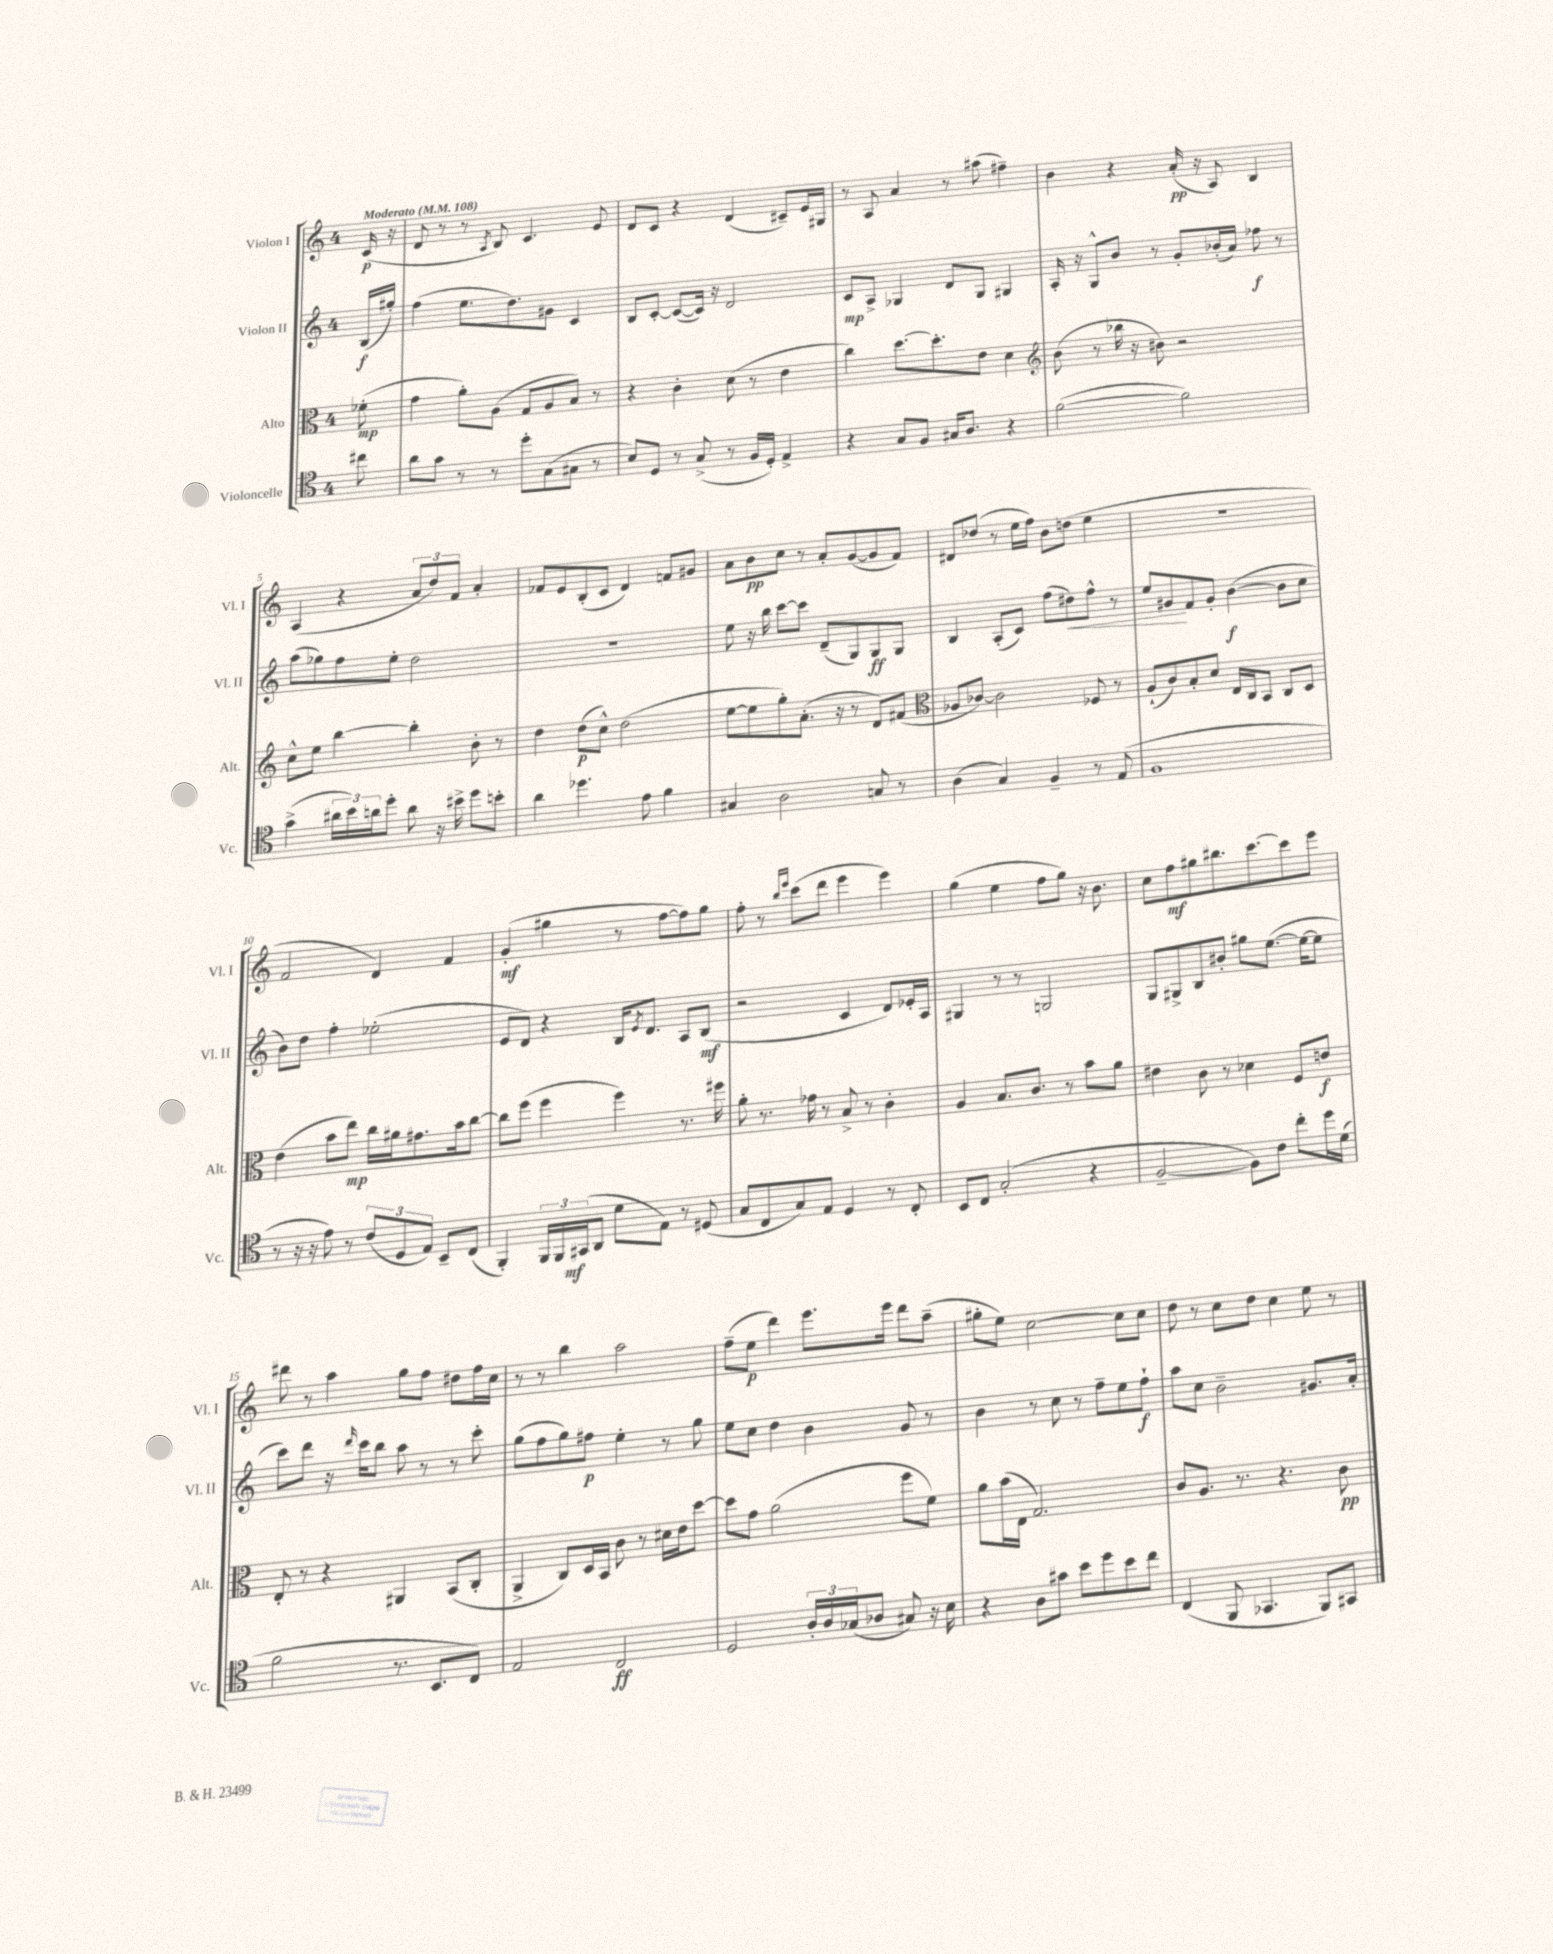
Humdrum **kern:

**kern	**dynam	**kern	**dynam	**kern	**dynam	**kern	**dynam
*part4	*part4	*part3	*part3	*part2	*part2	*part1	*part1
*staff4	*staff4	*staff3	*staff3	*staff2	*staff2	*staff1	*staff1
*I"Violoncelle	*	*I"Alto	*	*I"Violon II	*	*I"Violon I	*
*I'Vc.	*	*I'Alt.	*	*I'Vl. II	*	*I'Vl. I	*
*clefC4	*	*clefC3	*	*clefG2	*	*clefG2	*
*k[]	*	*k[]	*	*k[]	*	*k[]	*
*M4/4	*	*M4/4	*	*M4/4	*	*M4/4	*
*MM108	*	*MM108	*	*MM108	*	*MM108	*
=	=	=	=	=	=	=	=
!	!	!	!	!	!	!LO:TX:a:B:t=Moderato	!
8cc#X\	.	(8f-X'\	mp	(16B/LL	f	(16c/	p
.	.	.	.	16gg#X'/JJ)	.	16r	.
=1	=1	=1	=1	=1	=1	=1	=1
8a\L	.	4g\	.	(4ff\	.	8d/	.
8g\J	.	.	.	.	.	8r	.
8r	.	8a'\L)	.	8.ee\L	.	8r	.
.	.	.	.	.	.	8qA/	.
8r	.	(8A\J	.	.	.	8B/)	.
.	.	.	.	8.dd\)	.	.	.
8dd'\L	.	8G/L	.	.	.	4.c/	.
(8G\	.	8A/	.	8g#X\J	.	.	.
8G#X\J	.	8B/J)	.	4c/	.	.	.
8r	.	8r	.	.	.	8e/	.
=2	=2	=2	=2	=2	=2	=2	=2
8B/L)	.	4r	.	8B/L	.	8d/L	.
8D/J	.	.	.	[8c'/J	.	8c/J	.
8r	.	4c'\	.	(8c/L_	.	4r	.
(8G^/	.	.	.	16c/Jk])	.	.	.
.	.	.	.	16r	.	.	.
8r	.	(8d\	.	2d/	.	(4d/	.
16F/LL	.	8r	.	.	.	.	.
16D'/JJ)	.	.	.	.	.	.	.
4E^/	.	4e\	.	.	.	8c#X~/L)	.
.	.	.	.	.	.	16e/L	.
.	.	.	.	.	.	16G#X/JJ	.
=3	=3	=3	=3	=3	=3	=3	=3
4r	.	4cc\)	.	8c/L	mp	8r	.
.	.	.	.	8A^/J	.	8A/	.
8G/L	.	[8.dd\L	.	4G-X/	.	4a/	.
8F/J	.	.	.	.	.	.	.
.	.	8.dd'\]	.	.	.	.	.
16G#X/KL	.	.	.	8d/L	.	8r	.
8.A/J	.	.	.	.	.	.	.
.	.	8e\J	.	8G-/J	.	(8aa#X\	.
4r	.	4d\	.	4G#X/	.	4ff#X~\)	.
=4	=4	=4	=4	=4	=4	=4	=4
*	*	*clefG2	*	*	*	*	*
([2f\	.	(8b\	.	16A'/	.	4b\	.
.	.	.	.	16r	.	.	.
.	.	8r	.	8G^^/L	.	.	.
.	.	16bb-X\	.	8b/J	.	4r	.
.	.	16r	.	.	.	.	.
.	.	8b#X\)	.	8r	.	.	.
2f\])	.	2r	.	8g'/L	.	(16a'/	pp
.	.	.	.	.	.	16r	.
.	.	.	.	(16b-X'/L	.	8A/)	.
.	.	.	.	16a/JJ)	.	.	.
.	.	.	.	8ff-X\	f	4B/	.
.	.	.	.	8r	.	.	.
!!LO:LB:g=z
=5	=5	=5	=5	=5	=5	=5	=5
(4g^\	.	8cc^^\L	.	(8aa\L	.	(4A/	.
.	.	8ee\J	.	8gg-X\)	.	.	.
24a#X\LL	.	[4bb\	.	8ff\	.	4r	.
24b\)	.	.	.	.	.	.	.
24an\J	.	.	.	.	.	.	.
8dd'\J	.	.	.	8ee'\J	.	.	.
8a\	.	4bb'\]	.	2dd\	.	12a/L	.
.	.	.	.	.	.	12dd/)	.
16r	.	.	.	.	.	.	.
.	.	.	.	.	.	12f/J	.
16b#X^\	.	.	.	.	.	.	.
8dd\L	.	8b'\	.	.	.	4a'/	.
8bn'\J	.	8r	.	.	.	.	.
=6	=6	=6	=6	=6	=6	=6	=6
4a\	.	4dd\	.	1r	.	8f-X/L	.
.	.	.	.	.	.	8e/	.
4.dd-X\	.	(8dd\L	p	.	.	(8B'/	.
.	.	8cc^^\J)	.	.	.	8c/J	.
.	.	(2dd\	.	.	.	4d/)	.
8e\	.	.	.	.	.	.	.
4f\	.	.	.	.	.	8fn/L	.
.	.	.	.	.	.	8g#X/J	.
=7	=7	=7	=7	=7	=7	=7	=7
4G#X/	.	[8ee\L	.	8ee\	.	8a\L	.
.	.	8ee\]	.	16r	.	8b\	pp
.	.	.	.	16bb\	.	.	.
2A\	.	8gg'\)	.	[8ccc\L	.	8cc\J	.
.	.	(8.a'\J	.	8ccc\J]	.	8r	.
.	.	.	.	(8d~/L	.	8a'/L	.
.	.	16r	.	.	.	.	.
.	.	8r	.	8G/)	.	([8g/	.
8Gn/	.	8d/L)	.	8G/	ff	8g/]	.
8r	.	(8f#X/J	.	8G/J	.	8f/J)	.
=8	=8	=8	=8	=8	=8	=8	=8
*	*	*clefC3	*	*	*	*	*
(4A\	.	8A-X/L	.	4B/	.	8d#X/L	.
.	.	[8c-X/J)	.	.	.	(8dd-X/J	.
4G/)	.	2c-\]	.	(8A'/L	.	8r	.
.	.	.	.	8c/J)	.	16ee\LL	.
.	.	.	.	.	.	16ff\JJ)	.
4F~/	.	.	.	(8ff\L	.	8b\L	.
!	!	!	!	!	!LO:HP:b	!	!
.	.	.	.	8dd#X\)	<	(8ddn\J	.
8r	.	8F-X/	.	8ff^^\J	.	4ee\	.
(8E/	.	8r	.	8r	.	.	.
=9	=9	=9	=9	=9	=9	=9	=9
1F	.	(8A`/L	.	8ee/L	.	1r	.
.	.	8c/)	.	8g#X/	.	.	.
.	.	8B'/	.	8f/	[	.	.
.	.	8d/J	.	8g#'/J	.	.	.
.	.	16E/LL	.	([4b\	f	.	.
.	.	16C/J	.	.	.	.	.
.	.	8BB/J	.	.	.	.	.
.	.	8C/L	.	8b\L]	.	.	.
.	.	8D/J	.	8cc\J	.	.	.
!!LO:LB:g=z
=10	=10	=10	=10	=10	=10	=10	=10
8r	.	(4e\	.	8b\L)	.	2f/	.
16r	.	.	.	8dd\J	.	.	.
16r	.	.	.	.	.	.	.
8e\)	.	8b\L	.	4ff'\	.	.	.
8r	.	8ee\J)	mp	.	.	.	.
(12c/L	.	16cc\LL	.	(2ee-X'\	.	4d/)	.
.	.	16a#X\J	.	.	.	.	.
12D/	.	.	.	.	.	.	.
.	.	8.g#X\	.	.	.	.	.
12E/J)	.	.	.	.	.	.	.
8BB~/L	.	.	.	.	.	4f/	.
.	.	16b\k	.	.	.	.	.
(8C/J	.	[8cc\J	.	.	.	.	.
=11	=11	=11	=11	=11	=11	=11	=11
4FF'/)	.	8cc\L]	.	8e/L	.	(4g'/	mf
.	.	(8ff\J	.	8d/J)	.	.	.
24FF/LL	.	4ff\	.	4r	.	4gg#X\	.
24FF/	.	.	.	.	.	.	.
(24GG#X/J	mf	.	.	.	.	.	.
8AA/J	.	.	.	.	.	.	.
8d\L	.	4ff\)	.	16B/KL	.	8r	.
.	.	.	.	8qe/	.	.	.
.	.	.	.	8.d/J	.	.	.
8E\J)	.	.	.	.	.	[8ff\L	.
8r	.	8.r	.	8A/L	.	8ff\])	.
(8D#X/	.	.	.	(8B/J	mf	8gg#\J	.
.	.	16ff#X\	.	.	.	.	.
=12	=12	=12	=12	=12	=12	=12	=12
8G/L	.	8a'\	.	2r	.	8ff'\	.
8C/	.	8.r	.	.	.	8r	.
.	.	.	.	.	.	16qqbb/LL	.
.	.	.	.	.	.	16qqeee/JJ	.
8G/)	.	.	.	.	.	(8ccc\L	.
.	.	16g-X\	.	.	.	.	.
8E/J	.	8r	.	.	.	8ddd\J	.
4D/	.	8B^/	.	4c/	.	4eee\	.
.	.	8r	.	.	.	.	.
8r	.	4c'\	.	8d/L)	.	4eee\)	.
8C'/	.	.	.	16e-X'/L	.	.	.
.	.	.	.	16A/JJ	.	.	.
=13	=13	=13	=13	=13	=13	=13	=13
8BB/L	.	4A/	.	4G#X/	.	(4gg\	.
8C/J	.	.	.	.	.	.	.
(2G'/	.	8.B/L	.	8r	.	4ee\	.
.	.	.	.	8r	.	.	.
.	.	8.c/J	.	.	.	.	.
.	.	.	.	2Gn/	.	8ff\L	.
.	.	8r	.	.	.	8gg\J)	.
4r	.	8b\L	.	.	.	16r	.
.	.	.	.	.	.	8.b\	.
.	.	8a\J	.	.	.	.	.
=14	=14	=14	=14	=14	=14	=14	=14
[2F~/	.	4e#X\	.	8G/L	.	8cc\L	.
.	.	.	.	8G#X^/	.	8ff\	mf
.	.	8c\	.	8B/	.	8gg#X\	.
.	.	8r	.	8b#X'/J	.	8.bb#X\	.
8F\L])	.	4d-X\	.	8gg#X\L	.	.	.
.	.	.	.	.	.	[8.ccc\	.
8c\J	.	.	.	([8.ee\J	.	.	.
8cc'\L	.	8F/L	.	.	.	8ccc\]	.
.	.	.	.	16ee\KL_	.	.	.
16dd\L	.	8en/J	f	8ee\J]	.	8eee\J	.
(16d\JJ	.	.	.	.	.	.	.
!!LO:LB:g=z
=15	=15	=15	=15	=15	=15	=15	=15
2f\	.	8E'/	.	8ccc\L)	.	8ddd#X\	.
.	.	8r	.	8ddd\J	.	8r	.
.	.	4r	.	16r	.	4aa\	.
.	.	.	.	16qqddd/	.	.	.
.	.	.	.	16ccc\KL	.	.	.
.	.	.	.	8bb\J	.	.	.
8.r	.	4AA#X/	.	8aa\	.	8gg\L	.
.	.	.	.	8r	.	8ff\J	.
8.BB/L	.	.	.	.	.	.	.
.	.	(8BB/L	.	8r	.	8dd#X\L	.
8C/J)	.	8C'/J	.	8ccc'\	.	16ff\L	.
.	.	.	.	.	.	16cc\JJ	.
=16	=16	=16	=16	=16	=16	=16	=16
2E/	.	4AA^/	.	(8gg\L	.	8r	.
.	.	.	.	8ff\	.	8r	.
.	.	8C/L)	.	8gg\)	.	4bb\	.
.	.	16D/L	.	8ff#X\J	p	.	.
.	.	16BB/JJ	.	.	.	.	.
2C/	ff	8c\	.	4ee'\	.	2aa\	.
.	.	8r	.	.	.	.	.
.	.	16d#X\LL	.	8r	.	.	.
.	.	16e\J	.	.	.	.	.
.	.	[8dd\J	.	8gg\	.	.	.
=17	=17	=17	=17	=17	=17	=17	=17
2D/	.	8dd\L]	.	8ee\L	.	(8ff~\L	.
.	.	8g\J	.	8cc\J	.	8ee\J	p
.	.	(2a\	.	4dd\	.	4ddd\)	.
24A'/LL	.	.	.	4b\	.	8.eee\L	.
24A/	.	.	.	.	.	.	.
(24G-X/J	.	.	.	.	.	.	.
8A-X/J	.	.	.	.	.	.	.
.	.	.	.	.	.	16eee\Jk	.
8G#X/)	.	8ff\L	.	8g/	.	8ddd\L	.
16r	.	8f\J)	.	8r	.	(8aa~\J	.
16B\	.	.	.	.	.	.	.
=18	=18	=18	=18	=18	=18	=18	=18
4r	.	8a\L	.	4b\	.	8gg#X'\L	.
.	.	(16b\L	.	.	.	8ee\J)	.
.	.	16E\JJ	.	.	.	.	.
8A\L	.	2.G/)	.	8r	.	[2cc\	.
8g#X\J	.	.	.	8cc\	.	.	.
8b\L	.	.	.	8r	.	.	.
8dd\	.	.	.	8ff~\L	.	.	.
8b\	.	.	.	8ee\	.	8cc\L]	.
8cc\J	.	.	.	8ff`\J	f	8cc\J	.
=19	=19	=19	=19	=19	=19	=19	=19
(4C/	.	8c/L	.	8aa\L	.	8dd\	.
.	.	8.A/J	.	8cc\J	.	8r	.
8FF/	.	.	.	2b~\	.	8cc\L	.
.	.	8.r	.	.	.	.	.
4.GG-X/	.	.	.	.	.	8dd\J	.
.	.	4.r	.	.	.	4cc\	.
8FF/L)	.	.	.	8.g#X/L	.	8ee\	.
8GG#X/J	.	8c\	pp	.	.	8r	.
.	.	.	.	16a'/Jk	.	.	.
==	==	==	==	==	==	==	==
*-	*-	*-	*-	*-	*-	*-	*-
